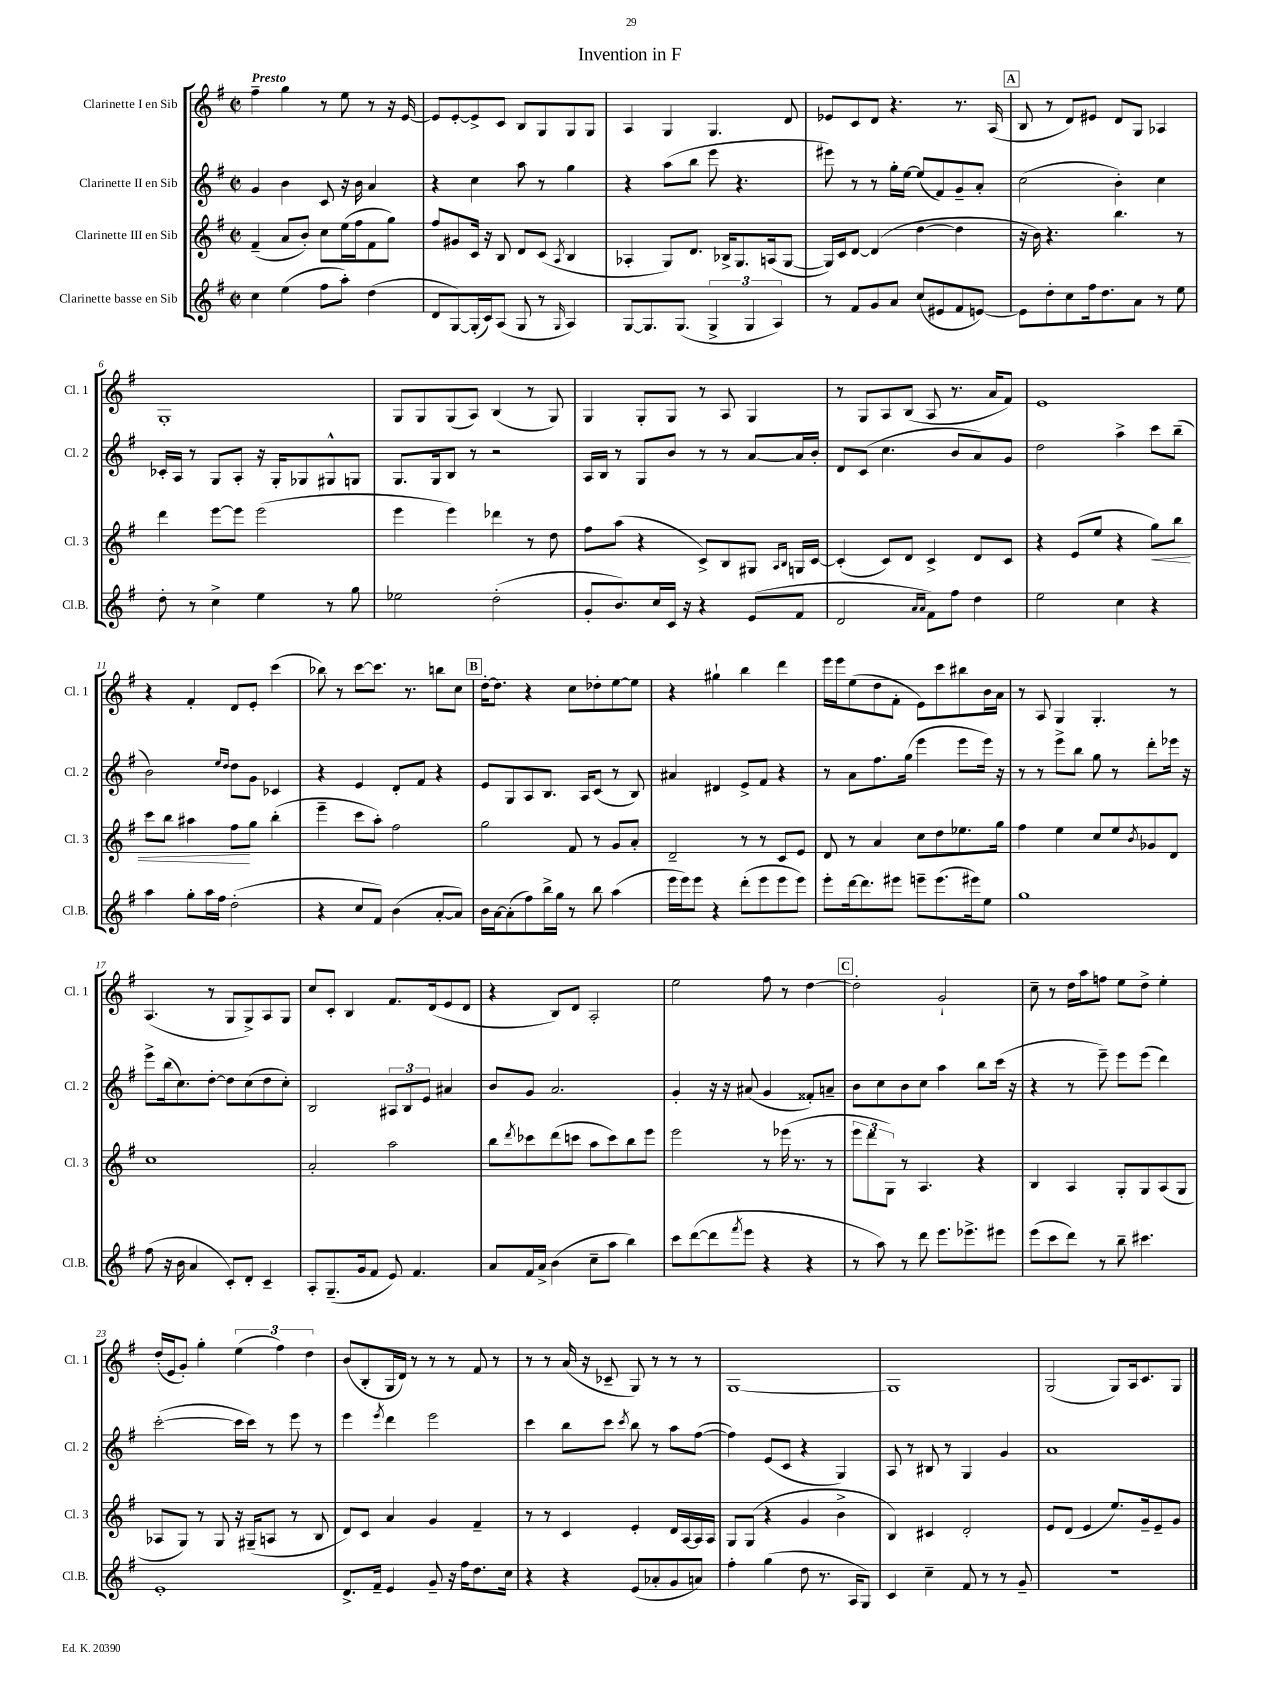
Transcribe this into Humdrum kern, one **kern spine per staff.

**kern	**kern	**kern	**kern
*staff4	*staff3	*staff2	*staff1
*clefG2	*clefG2	*clefG2	*clefG2
*k[f#]	*k[f#]	*k[f#]	*k[f#]
*M2/2	*M2/2	*M2/2	*M2/2
*met(c|)	*met(c|)	*met(c|)	*met(c|)
4cc\	(4f#~/	4g/	4ff#~\
(4ee\	8a/L	4b\	4gg\
.	8b'/J)	.	.
8ff#\L	8cc\L	8c/	8r
8aa'\J)	(16ee\L	16r	8ee\
.	16ff#\J	16b\	.
(4dd\	8f#\	4a/	8r
.	8gg\J)	.	16r
.	.	.	[16e/
=	=	=	=
8d/L	8ff#/L	4r	8e/]L
[8G/)	8g#/	.	[8e'/
(16G'/]L	16c/Jk	4cc\	8e^/]
16c/J)	16r	.	.
(8A/J	8B/	.	8c/J
8G/	8d/L	8aa\	8B/L
8r	(8c/J	8r	8G/
16qqG/	8qA/	.	.
4A/)	4B/	4gg\	8G/
.	.	.	8G/J
=	=	=	=
[8G/L	4A-'/	4r	4A/
8.G/]	.	.	.
.	8G/L)	(8aa\L	4G/
(8.G/J	.	.	.
.	8.d/J	8bb\J	.
6G^/	.	8eee\	4.G/
.	16B-^/LK	.	.
.	8.G/	4.r	.
6G/	.	.	.
.	(16A/k	.	.
6A/)	.	.	.
.	[8G/J	.	8d/
=	=	=	=
8r	16G/]LL)	8eee#\)	8e-/L
.	16c/J	.	.
8f#/L	[8d/J	8r	8c/
8g/	(4d/]	8r	8d/J
8a/J	.	16gg'\LL	4.r
.	.	[16ee\JJ	.
(8cc/L	[4dd\	(8ee/]L	.
8e#/	.	8f#/)	.
8f#/	4dd\]	8g~/	8.r
[8e/J)	.	8a'/J	.
.	.	.	(16A/
=	=	=	=
8e\]L	16r	(2cc\	8B/
.	16b\)	.	.
8dd'\	4.r	.	8r
8cc\	.	.	8d/L)
16ff#\k	.	.	8e#/J
8.dd\	.	.	.
.	4.bb\	4b'\)	8d/L
8a\J	.	.	8G/J
8r	.	4cc\	4A-/
8ee\	8r	.	.
=	=	=	=
8dd'\	4ddd\	16c-'/LL	1G'
.	.	16A/JJ	.
8r	.	8r	.
4cc^\	[8eee\L	8G/L	.
.	8eee\]J	8A'/J	.
4ee\	(2eee\	16r	.
.	.	16G'/LK	.
.	.	8G-/	.
8r	.	8G#^^/	.
8gg\	.	8G/J	.
=	=	=	=
2ee-\	4eee\	8.G/L	8G/L
.	.	.	8G/
.	.	16G/k	.
.	4eee\)	8B/J	(8G/
.	.	8r	8A/J)
(2dd'\	4ddd-\	2r	(4B/
.	8r	.	8r
.	8dd\	.	8G/)
=	=	=	=
8g'/L	8ff#\L	16A/LL	4G/
.	.	16B/JJ	.
8.b/)	(8aa\J	8r	.
.	4r	8G/L	8G'/L
16cc/L	.	.	.
16c/JJ	.	8b/J	8G/J
16r	.	.	.
4r	8c^/L)	8r	8r
.	8B/	8r	8A/
(8e/L	8G#/J	[8a/L	4G/
.	16qqA/LL	.	.
.	16qqB/JJ	.	.
8f#/J	16G/LL	16a/]L	.
.	[16c/JJ	16b'/JJ	.
=	=	=	=
2d/	(4c'/]	8d/L	8r
.	.	(8c/J	8G/L
.	8c/L)	4.cc\	8A/
.	8d/J	.	(8B/J
16qqa/LL	.	.	.
16qqa/JJ	.	.	.
8f#\L)	4c^/	.	8A/
8ff#\J	.	8b/L	8.r
4dd\	8d/L	8a/)	.
.	.	.	16a/LK
.	8c/J	8g/J	8f#/J)
=	=	=	=
2ee\	4r	2dd\	1e
.	(8e/L	.	.
.	8ee/J	.	.
4cc\	4r	4aa^\	.
4r	8gg\L)	8ccc\L	.
.	8bb\J	(8bb~\J	.
=	=	=	=
4aa\	8ccc\L	2b\)	4r
.	8bb\J	.	.
8gg'\L	4aa#\	.	4f#'/
16aa\L	.	.	.
16ff#\JJ	.	.	.
.	.	16qqee/LL	.
.	.	16qqdd/JJ	.
(2dd'\	8ff#\L	8dd\L	8d/L
.	8gg\J	8g\J	8e'/J
.	(4bb'\	4c-/	(4ccc\
=	=	=	=
4r	4eee~\	4r	8bb-\)
.	.	.	8r
8cc/L	8ccc\L	4e/	[8ccc\L
8f#/J)	8aa'\J)	.	8.ccc\]J
(4b\	2ff#\	8d'/L	.
.	.	.	8.r
.	.	8f#/J	.
[8a'/L	.	4r	8bb\L
8a/]J)	.	.	8cc\J
=	=	=	=
16b\LL	2gg\	8e/L	[16dd'\LK
[16a\J	.	.	8.dd\]J
(8a'\]	.	8G/	.
8ff#\)	.	8A/	4r
16bb^\L	.	8.B/J	.
16gg\JJ	.	.	.
8r	8f#/	.	8cc\L
.	.	16A/LK	.
8bb\	8r	(8c/J	8dd-'\
(4aa\	8g/L	8r	[8ee\
.	8a'/J	8B/)	8ee\]J
=	=	=	=
16eee\LL	2d~/	4a#/	4r
16eee\J)	.	.	.
8eee\J	.	.	.
4r	.	4d#/	4gg#`\
(8ddd'\L	8r	8e^/L	4bb\
8eee\	8r	8f#/J	.
8eee\	8c/L	4r	4ddd\
8eee\J)	8e/J	.	.
=	=	=	=
8eee'\L	8d/	8r	16eee\LL
.	.	.	16eee\J
[16ddd\k	8r	8a\L	(8ee\
8.ddd\]	.	.	.
.	4a/	8.ff#\	8dd\
8eee#\J	.	.	8f#'\J
.	.	(16gg\Jk	.
8eee~\L	8cc\L	4eee\	8e\L)
(8.eee\	8dd\	.	8ccc\
.	8.ee-\	8eee\L	8bb#\
16eee#\k)	.	.	.
8ee\J	.	16eee\Jk)	16b\L
.	16gg\Jk	16r	16a\JJ
=	=	=	=
1gg	4ff#\	8r	8r
.	.	8r	8A/
.	4ee\	8eee^\L	4G/
.	.	8bb\J	.
.	8cc/L	8gg\	4.G'/
.	8ee/	8r	.
.	8qb/	.	.
.	8g-/	8ddd'\L	.
.	8d/J	16eee-\Jk	8r
.	.	16r	.
=	=	=	=
(8ff#\	1cc	8eee^\L	(4.A/
16r	.	(16bb\k	.
16b\	.	8.cc\)	.
4a/	.	.	.
.	.	[8dd'\J	8r
8c'/L)	.	8dd\]L	8G/L
8d'/J	.	(8cc\	8G^/)
4c~/	.	8dd\	8A/
.	.	8cc'\J)	8G/J
=	=	=	=
8A'/L	2a'/	2B/	8cc/L
(8.G~/	.	.	8c'/J
.	.	.	4B/
16g/k	.	.	.
8f#/J	.	.	.
8e/)	2aa\	12A#/L	8.f#/L
.	.	12B/	.
4.f#/	.	.	.
.	.	12e/J	.
.	.	.	(16d/k
.	.	4a#/	8e/
.	.	.	8d/J
=	=	=	=
8a/L	8bb\L	8b/L	4r
.	8qddd/	.	.
16f#/L	8ccc-\	8g/J	.
16a^/JJ	.	.	.
(4b\	(8ddd\	2.a/	8B/L)
.	8ccc\J	.	8d/J
8cc~\L	8aa\L	.	2A'/
8aa\J	8ccc\)	.	.
4bb\)	8bb\	.	.
.	8eee\J	.	.
=	=	=	=
8ccc\L	2eee\	4g'/	2ee\
([8ddd\	.	.	.
8ddd\]	.	16r	.
.	.	16r	.
8qfff#/	.	.	.
8eee\J	.	(8a#/	.
4r	8r	4g/	8ff#\
.	(16eee-\	.	8r
.	8.r	.	.
4r	.	8f##'/L)	[4dd\
.	8r	8a~/J	.
=	=	=	=
8r	12eee\L	8b\L	2dd'\]
.	12ddd\	.	.
8aa\)	.	8cc\	.
.	12G\J)	.	.
8r	8r	8b\	.
8ddd\	4.A/	8cc\J	.
8.eee\L	.	4aa\	2g`/
8.eee-^\	.	.	.
.	4r	8bb\L	.
8eee#\J	.	(16ccc\Jk	.
.	.	16r	.
=	=	=	=
(8eee\L	4B/	4r	8cc~\
8ccc\	.	.	8r
8ddd\J)	4A/	8r	16dd\LL
.	.	.	16aa\J
8r	.	8eee~\)	8ff\J
8bb~\	8G'/L	8eee\L	8ee\L
4.ccc#\	8G/	(8eee\J	8dd^\J
.	(8A/	4ddd\)	4ee'\
.	8G/J	.	.
=	=	=	=
1e'	8A-/L	([2ccc'\	(16dd'/LL
.	.	.	16e/J
.	8G/J)	.	8g'/J)
.	8r	.	4gg'\
.	8G/	.	.
.	16r	16ccc\]LL	(6ee\
.	(16G#~/LK	16ccc\JJ)	.
.	8A/J	8r	.
.	.	.	6ff#\)
.	8r	8eee\	.
.	.	.	6dd\
.	8B/	8r	.
=	=	=	=
8.d^/L	8d/L)	4eee\	(8b/L
.	8c/J	.	8B'/
16f#~/Jk	.	.	.
.	.	8qeee/	.
4e/	4a/	4ddd\	16G/L
.	.	.	16d/JJ)
.	.	.	8r
8g~/	4g/	2eee\	8r
16r	.	.	8r
16ff#\LK	.	.	.
8.dd\	4f#~/	.	8f#/
.	.	.	8r
16cc\Jk	.	.	.
=	=	=	=
4r	8r	4ccc\	8r
.	8r	.	8r
4r	4c/	8bb\L	(16a/
.	.	.	16r
.	.	8ccc\J	8c-~/
.	.	8qccc/	.
(8e/L	4e'/	8bb\	8G/)
8a-'/	.	8r	8r
8g/	16d/LL	8aa\L	8r
.	[16A/	.	.
8a/J)	16A/]	([8ff#\J	8r
.	16A/JJ	.	.
=	=	=	=
4ff#'\	8G/L	4ff#\])	[1G
.	(8G/J	.	.
(4gg\	4r	(8e/L	.
.	.	8c/J	.
8dd\	4g/	4r	.
8.r	.	.	.
.	4b^\	4G/)	.
16A/LK	.	.	.
8G/J)	.	.	.
=	=	=	=
4c/	4B/)	8A/	1G]
.	.	8r	.
4cc~\	4c#/	8B#/	.
.	.	8r	.
8f#/	2d'/	4G/	.
8r	.	.	.
8r	.	4g/	.
8g~/	.	.	.
=	=	=	=
1r	8e/L	1a	(2G/
.	(8d/J	.	.
.	4e/	.	.
.	8.ee/L)	.	8G/L)
.	.	.	16A/k
.	16g~/k	.	8.c/
.	8e~/	.	.
.	8g/J	.	8G/J
==	==	==	==
*-	*-	*-	*-
